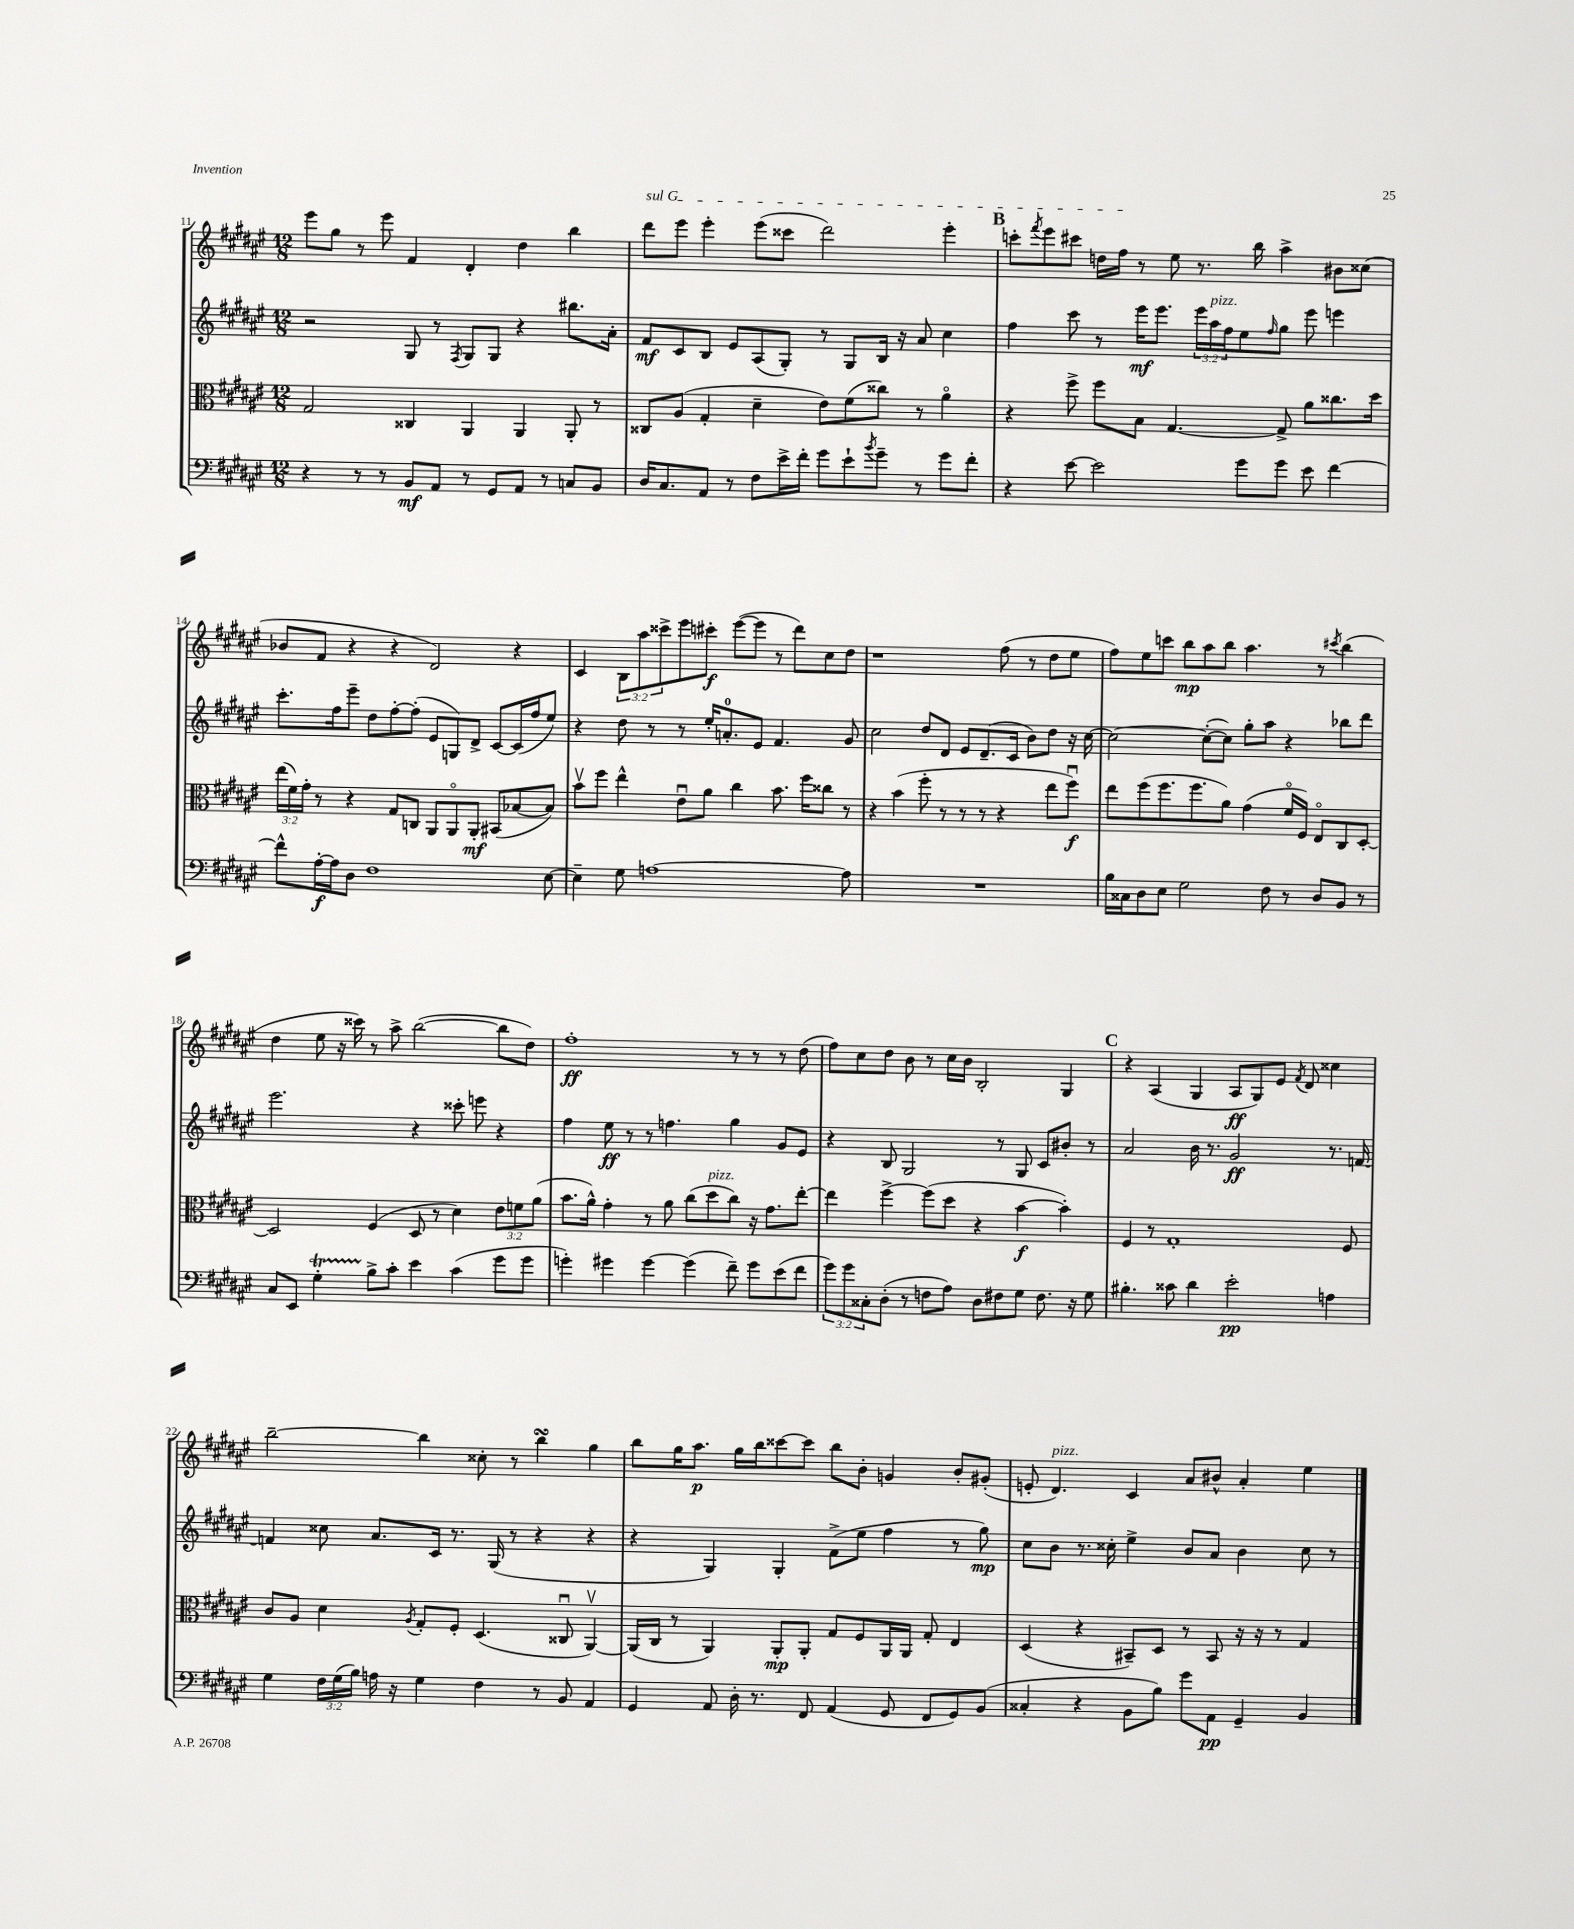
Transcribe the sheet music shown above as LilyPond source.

<<
\new StaffGroup <<
\new Staff = "s0" {
    \clef treble \key fis \major \numericTimeSignature \time 12/8 \override Staff.TupletNumber.text = #tuplet-number::calc-fraction-text
    eis'''8 gis''8 r8 eis'''8 fis'4 dis'4-. dis''4 b''4 |
    \once \override TextSpanner.bound-details.left.text = \markup { \italic "sul G" } dis'''8\startTextSpan eis'''8 eis'''4-. eis'''8( cisis'''8 dis'''2) eis'''4-. |
    \mark \markup { \bold "B" } c'''8-. \acciaccatura { fis'''8 } eis'''8 cis'''8 d''16 fis''16\stopTextSpan r8 eis''8 r8. b''16 ais''4-> bis'8 cisis''8( |
    bes'8 fis'8 r4 r4 dis'2) r4 |
    cis'4 \tuplet 3/2 { b8 ais''8 cisis'''8-> } eis'''8 cis'''8-.\f eis'''8~( eis'''8 r8 dis'''8) cis''8 dis''8 |
    r1 fis''8( r8 dis''8 eis''8 |
    fis''8) eis''8 c'''8 b''8\mp ais''8 b''8 ais''4. r8 \acciaccatura { cis'''8 } b''4( |
    dis''4 eis''8 r16 cisis'''16) r8 ais''8-> b''2~( b''8 dis''8) |
    fis''1-.\ff r8 r8 r8 dis''8( |
    fis''8) cis''8 dis''8 b'8 r8 cis''16 b'16 b2-. gis4 |
    \mark \markup { \bold "C" } r4 ais4( gis4 ais8\ff gis8) eis'8 \acciaccatura { fis'8 } dis'8 cisis''4 |
    b''2~-- b''4 cisis''8-. r8 b''4\turn gis''4 |
    b''8 gis''16 ais''8.\p gis''16 b''16 cisis'''8~ cisis'''8 b''8 b'8-. g'4 b'8-. gis'8-.( |
    e'8-. dis'4.^\markup { \italic "pizz." }) cis'4 ais'8 bis'8-^ ais'4-. eis''4 \bar "|." |
}
\new Staff = "s1" {
    \clef treble \key fis \major \numericTimeSignature \time 12/8 \override Staff.TupletNumber.text = #tuplet-number::calc-fraction-text
    r2 gis8 r8 \acciaccatura { fis8 } gis8 gis8 r4 bis''8. ais'16-. |
    fis'8\mf cis'8 b8 eis'8 ais8( gis8-.) r8 gis8 b16 r16 ais'8 cis''4 |
    \mark \markup { \bold "B" } fis''4 cis'''8 r8 eis'''16\mf eis'''8. \tuplet 3/2 { eis'''16 ais''16^\markup { \italic "pizz." } fis''16 } eis''8 \grace { fis''16 } gis''8 eis'''8 e'''4 |
    cis'''8.-. fis''16 eis'''8-- dis''8 fis''8~-. fis''8-.( eis'8 g8) dis'8-> cis'8~ cis'16( fis''16 eis''8) |
    r4 dis''8 r8 r8 eis''16-. a'8.-0-. eis'8 fis'4. gis'8 |
    cis''2 dis''8 dis'8 eis'8 dis'8.--( cis'16 b'8) dis''8 r16 cis''16~ |
    cis''2~ cis''8~-.( cis''8) gis''8-. ais''8 r4 bes''8 dis'''8 |
    eis'''2. r4 cisis'''8-. e'''8 r4 |
    fis''4 eis''8\ff r8 r8 f''4. gis''4 gis'8 eis'8 |
    r4 b8 gis2 r8 gis8 cis'8 bis'8-. r8 |
    \mark \markup { \bold "C" } ais'2 b'16 r8. gis'2\ff r8. f'16~ |
    f'4 cisis''8 ais'8. cis'16 r8. gis16( r8 r4 r4 |
    r4 gis4) gis4-. fis'8->( eis''8 fis''4 r8 gis''8\mp) |
    cis''8 b'8 r8. cisis''16-. eis''4-> b'8 ais'8 b'4 cisis''8 r8 \bar "|." |
}
\new Staff = "s2" {
    \clef alto \key fis \major \numericTimeSignature \time 12/8 \override Staff.TupletNumber.text = #tuplet-number::calc-fraction-text
    gis2 cisis4 ais,4 ais,4 ais,8-. r8 |
    cisis8 ais8( gis4-. dis'4-- eis'8) fis'8( cisis''8) r8 ais'4\flageolet |
    \mark \markup { \bold "B" } r4 fis''8-> fis''8 b8 gis4.~ gis8-> ais'8 cisis''8. dis''16 |
    \tuplet 3/2 { eis''16( fis'16) gis'16-. } r8 r4 gis8 c8 ais,8 ais,8\flageolet ais,8-.\mf bis,8( bes8~ bes8) |
    b'8\upbow fis''8 eis''4-^ eis'8\downbow ais'8 cis''4 b'8. fis''16 cisis''8 r8 |
    r4 b'4( fis''8-. r8 r8 r8 r4 eis''8 fis''8\downbow\f) |
    eis''8 fis''8( fis''8. fis''8. ais'8) gis'4( fis'16\flageolet fis16) eis8\flageolet cis8 dis8~-. |
    dis2 fis4( dis8 r8 dis'4) \tuplet 3/2 { eis'8 f'8 ais'8( } |
    b'8. ais'16-^) gis'4-. r8 ais'8 cis''8( dis''8^\markup { \italic "pizz." } cis''8) r16 gis'8. eis''8~-. |
    eis''4 fis''4~-> fis''8( dis''8 r4 b'4~\f b'4-.) |
    \mark \markup { \bold "C" } fis4 r8 gis1-. fis8 |
    cis'8 ais8 dis'4 \acciaccatura { ais8 } gis8-. fis8-. dis4.( cisis8\downbow ais,4~\upbow) |
    ais,16( cis16 r8 ais,4) ais,8-.\mp ais,8-. gis8 fis8 ais,16 ais,16 gis8-. eis4 |
    dis4( r4 bis,8--) dis8 r8 bis,8 r16 r16 r8 gis4 \bar "|." |
}
\new Staff = "s3" {
    \clef bass \key fis \major \numericTimeSignature \time 12/8 \override Staff.TupletNumber.text = #tuplet-number::calc-fraction-text
    r4 r8 r8 b,8\mf ais,8 r8 gis,8 ais,8 r8 c8 b,8 |
    dis16 cis8. ais,8 r8 fis8 eis'16-> fis'16-. gis'8 eis'8-! \acciaccatura { b'8 } gis'8-- r8 gis'8 fis'8-. |
    \mark \markup { \bold "B" } r4 eis'8~ eis'2 gis'8 gis'8 eis'8 fis'4~ |
    fis'8-^ ais16~-.\f ais16 dis8 fis1 eis8~ |
    eis4-- gis8 a1~ a8 |
    R1. |
    b16 cisis16 dis8 eis8 gis2 fis8 r8 dis8 b,8 r8 |
    cis8 eis,8 gis4-.\startTrillSpan b8->\stopTrillSpan cis'8-. eis'4 cis'4( gis'8 gis'8 |
    g'4-.) gis'4 gis'4~ gis'4( fis'8--) gis'8 eis'8( fis'8 |
    \tuplet 3/2 { gis'8) gis'8 cisis8-. } dis8-.( r8 f8 ais8) dis8 fis8 gis8 fis8. r16 gis8 |
    \mark \markup { \bold "C" } bis4.-. cisis'8 dis'4 eis'2-.\pp a4 |
    gis4 \tuplet 3/2 { fis16 gis16( b16) } a16 r16 gis4 fis4 r8 b,8 ais,4 |
    gis,4 ais,8 dis16-. r8. fis,8 ais,4( gis,8 fis,8 gis,8) b,8( |
    cisis4-. r4 b,8 b8) gis'8 ais,8\pp gis,4-- b,4 \bar "|." |
}
>>
>>
\layout { \context { \Score currentBarNumber = #11 } }
